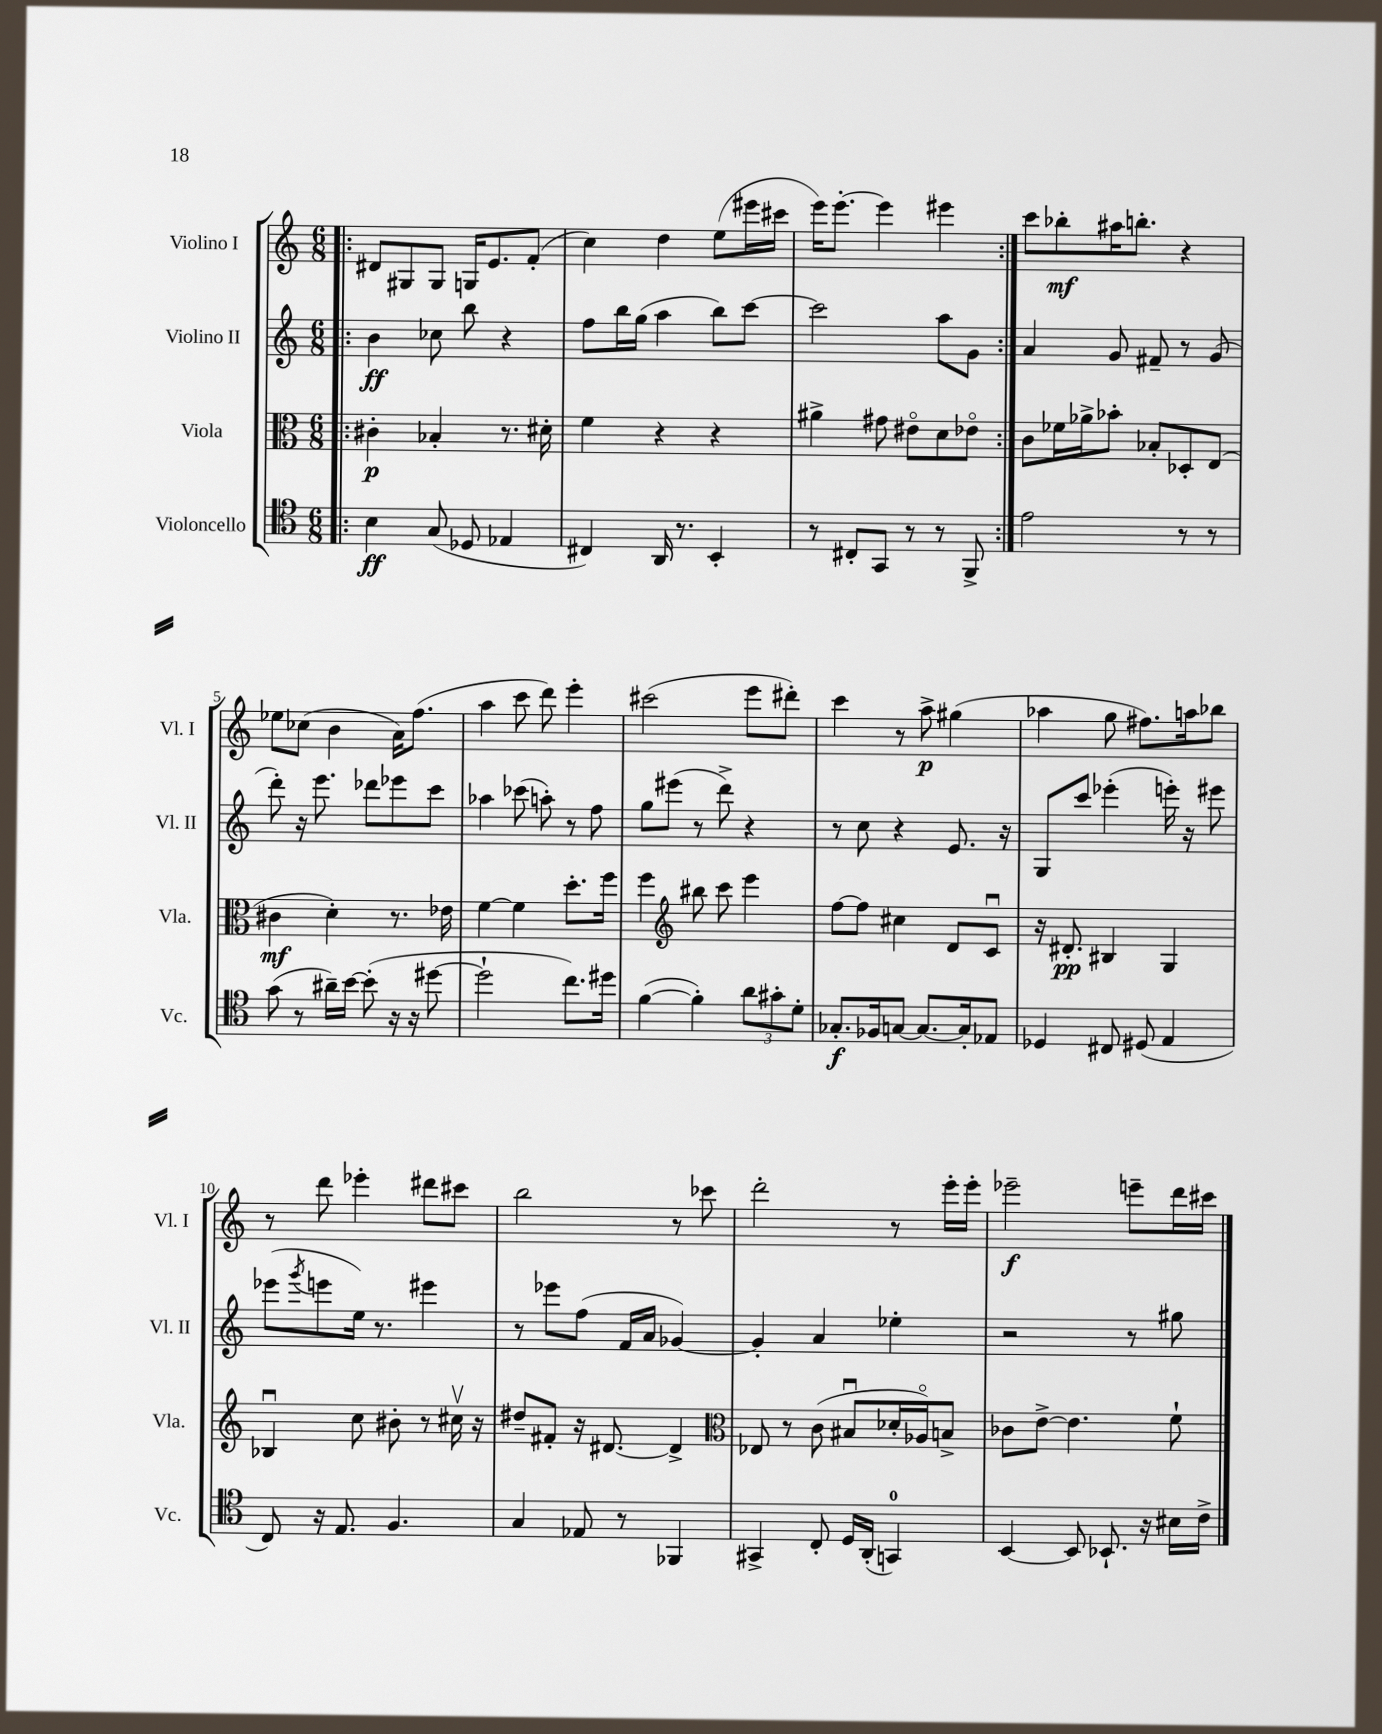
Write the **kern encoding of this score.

**kern	**kern	**kern	**kern
*staff4	*staff3	*staff2	*staff1
*clefC4	*clefC3	*clefG2	*clefG2
*k[]	*k[]	*k[]	*k[]
*M6/8	*M6/8	*M6/8	*M6/8
=!|:	=!|:	=!|:	=!|:
4B	4c#'	4b	8d#
.	.	.	8G#
(8G	4B-'	8cc-	8G#
8D-	.	8bb	16G
.	.	.	8.e
4E-	8.r	4r	.
.	.	.	(8f'
.	16d#'	.	.
=	=	=	=
4C#)	4f	8ff	4cc)
.	.	16bb	.
.	.	(16gg	.
16AA	4r	4aa	4dd
8.r	.	.	.
4BB'	4r	8bb)	(8ee
.	.	[8ccc	16eee#
.	.	.	16ccc#
=	=	=	=
8r	4a#^	2ccc]	16eee)
.	.	.	[8.eee'
8C#'	.	.	.
8GG	8g#	.	4eee]
8r	8e#o	.	.
8r	8d	8aa	4eee#
8FF^	8e-o	8g	.
=:|!	=:|!	=:|!	=:|!
2e	8c	4a	8ccc
.	16f-	.	8bb-'
.	16a-^	.	.
.	8b-'	8g	16aa#
.	.	.	8.bb'
.	8B-'	8f#~	.
8r	8D-'	8r	4r
8r	(8E	(8g	.
=	=	=	=
(8g	4c#	8ddd')	8ee-
8r	.	16r	(8cc-
.	.	8.eee	.
16a#~)	4d')	.	4b
[16b	.	.	.
(8b']	.	8ddd-	.
16r	8.r	8eee-	16a)
16r	.	.	(8.ff
[8dd#	.	8ccc	.
.	16e-	.	.
=	=	=	=
2dd#`]	[4f	4aa-	4aa
.	4f]	(8ccc-	8ccc
.	.	8aa')	8ddd)
8.cc)	8.dd'	8r	4eee'
.	.	8ff	.
16dd#	16ff	.	.
=	=	=	=
([4f	4ff	8gg	(2ccc#
.	.	(8eee#	.
*	*clefG2	*	*
4f'])	8bb#	8r	.
.	8ccc	8ddd^)	.
12a	4eee	4r	8eee
12g#'	.	.	.
.	.	.	8ddd#')
12d'	.	.	.
=	=	=	=
8.G-'	[8ff	8r	4ccc
.	8ff]	8cc	.
16F-	.	.	.
[8G	4cc#	4r	8r
8.G_	.	.	8aa^
.	8d	8.e	(4gg#
16G']	.	.	.
8E-	8cu	.	.
.	.	16r	.
=	=	=	=
4D-	16r	8G	4aa-
.	8.d#'	.	.
.	.	8ccc	.
8C#	4B#	(4eee-'	8gg
(8D#	.	.	8.ff#)
4E	4G	16eee')	.
.	.	16r	16aa
.	.	8eee#	8bb-
=	=	=	=
8C)	4B-u	(8eee-	8r
.	.	8qggg	.
16r	.	8eee	8ddd
8.E	.	.	.
.	8cc	16ee)	4eee-'
.	.	8.r	.
4.F	8b#'	.	.
.	8r	4eee#	8ddd#
.	16cc#v	.	8ccc#
.	16r	.	.
=	=	=	=
4G	8dd#~	8r	2bb
.	8f#'	8eee-	.
8E-	16r	(8ff	.
.	[8.d#	.	.
8r	.	16f	.
.	.	16a	.
4FF-	4d#^]	[4g-)	8r
.	.	.	8ccc-
=	=	=	=
*	*clefC3	*	*
4GG#^	8E-	4g-']	2ddd'
.	8r	.	.
8C'	(8c	4a	.
16D	8B#u	.	.
(16AA'	.	.	.
4GG)	16d-'	4ee-'	8r
.	16A-o)	.	.
.	8B^	.	16eee'
.	.	.	16eee'
=	=	=	=
[4BB	8c-	2r	2eee-~
.	[8e^	.	.
8BB]	4.e]	.	.
8.BB-`	.	.	.
.	.	8r	8eee~
16r	.	.	.
16B#	8f`	8gg#	16ddd
16c^	.	.	16ccc#
==	==	==	==
*-	*-	*-	*-
